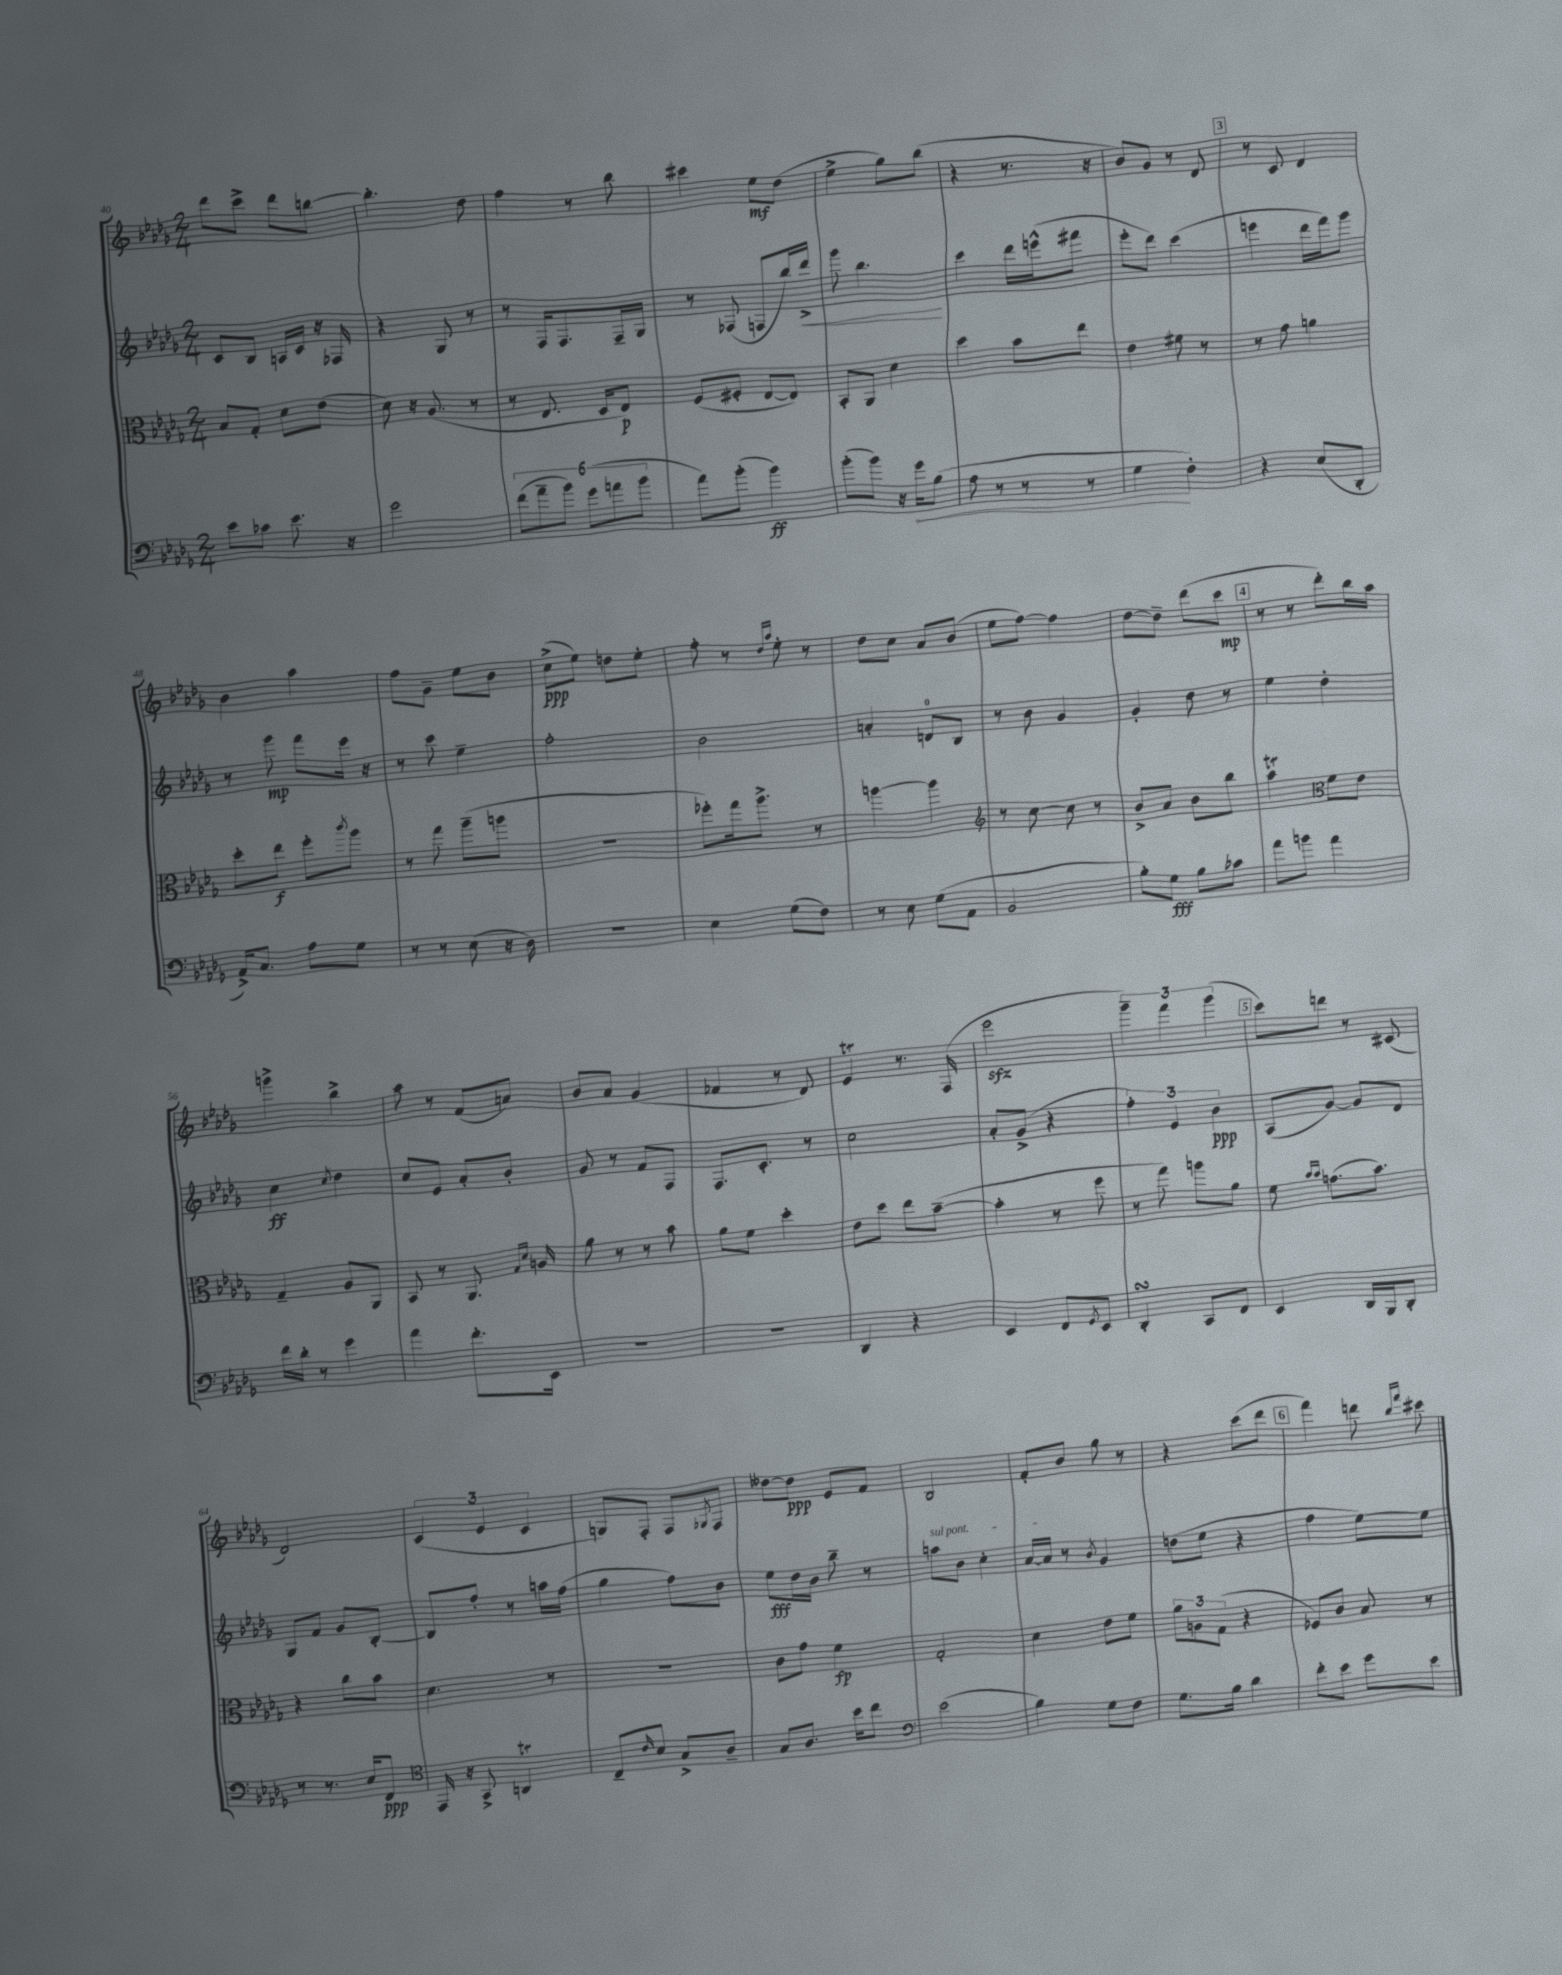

**kern	**kern	**kern	**kern
*staff4	*staff3	*staff2	*staff1
*clefF4	*clefC3	*clefG2	*clefG2
*k[b-e-a-d-g-]	*k[b-e-a-d-g-]	*k[b-e-a-d-g-]	*k[b-e-a-d-g-]
*M2/4	*M2/4	*M2/4	*M2/4
8e-\L	8B-/L	8c/L	8ddd-\L
8c-\J	8G-'/J	8B-/J	8ccc^\J
8.e-\	8d-\L	16A/LL	8ddd-\L
.	.	16c/JJ	.
.	(8e-\J	16r	[8bb\J
16r	.	16F-/	.
=	=	=	=
2g-\	8d-\)	4r	4.bb'\]
.	16r	.	.
.	(8.A-/	.	.
.	.	8G-/	.
.	8r	8r	8dd-\
=	=	=	=
(12f\L	8r	8r	4ff\
12a-~\	.	.	.
.	8.E-/	16F/LK	.
12b-\J)	.	.	.
.	.	8.F/	.
(12g-\L	.	.	8r
.	16D-/LK	.	.
12a\	.	.	.
.	8E-/J)	16F~/L	8bb-\
12b-\J	.	.	.
.	.	16G-/JJ	.
=	=	=	=
8a-\L)	(8F/L	8r	4ccc#\
(8b-'\J	8F#'/J	(8F-/	.
4b-\)	[8E-/L	8F/L	8ee-\L
.	8E-/]J)	16bb-/L)	(8dd-\J
.	.	16ddd-^/JJ	.
=	=	=	=
(8b-'\L	8BB-'/L	8ggg-\	4ee-^\
8b-\J)	8AA-/J	4.bb-\	.
16r	4d-\	.	8gg-\L)
16g-\LK	.	.	.
(8B-\J	.	.	(8bb-\J
=	=	=	=
8A-\	4dd-\	4ccc\	4r
8r	.	.	.
8r	8b-\L	16ddd-\LL	8.r
.	.	(16eee^^\J	.
8r	8ee-\J	8fff#\J	.
.	.	.	16r
=	=	=	=
4G-\	4e-\	8eee-'\L	8b-/L)
.	.	8ddd-\J)	8g-/J
4F'\)	8f#\	(4ccc\	8r
.	8r	.	8d-/
=	=	=	=
4r	8r	4eee\	8r
.	8g-\	.	8c/
(8E-/L	4a\	16ddd-\LL	4d-/
.	.	16fff\J)	.
8DD-'/J	.	8ggg-\J	.
=	=	=	=
16AA-^/LK)	8dd-'\L	8r	4b-\
8.C/J	.	.	.
.	8ee-\J	8ggg-\	.
8A-\L	8ff'\L	8fff\L	4aa-\
.	8qccc/	.	.
8G-\J	8aa-\J	16eee-\Jk	.
.	.	16r	.
=	=	=	=
8r	8r	8r	8ff\L
8r	8gg-\	8ccc\	8g-~\J
(8E-\	(8aa-~\L	4ee-~\	8ee-\L
16r	8aa\J	.	8b-\J
16D-\)	.	.	.
=	=	=	=
2r	2r	2ff'\	(8cc^\L
.	.	.	8ee-\J)
.	.	.	8dd\L
.	.	.	8ee-'\J
=	=	=	=
4E-\	8ff-'\L)	2b-\	8ff'\
.	16gg-\k	.	8r
.	8.aa-^\J	.	.
.	.	.	16qqdd-/LL
.	.	.	16qqaa-/JJ
(8G-\L	.	.	8ee-'\
8F\J)	8r	.	8r
=	=	=	=
8r	[4aa\	4a'/	8dd-\L
8E-\	.	.	8cc\J
(8G-\L	4aa\]	8d/L	8a-/L
8AA-\J	.	8B-/J	(8b-/J
=	=	=	=
*	*clefG2	*	*
2BB-/	8r	8r	8ee-\L
.	[8cc\	8b-\	[8ff\J)
.	8cc\]	4g-/	4ff\]
.	8r	.	.
=	=	=	=
8B-'\L)	8b-^/L	4g-'/	[8dd-\L
8G-\J	8a-/J	.	8dd-~\]J
8B-\L	8b-\L	8dd-\	(8ddd-\L
8c-\J	8bb-\J	8r	8ccc\J
=	=	=	=
8a-\L	4aa-\	4ee-\	8r
8b\J	.	.	8r
*	*clefC3	*	*
4a-\	8f\L	4dd-'\	8ddd-'\L)
.	8e-\J	.	16bb-\L
.	.	.	16aa-\JJ
=	=	=	=
16f\LL	4G-~/	4cc\	4ggg^\
16d-'\JJ	.	.	.
8r	.	.	.
.	.	8qcc/	.
4g-\	8A-/L	4dd-\	4bb-^\
.	8AA-/J	.	.
=	=	=	=
4a-\	8BB-/	8cc/L	8aa-\
.	8r	8e-/J	8r
8.f'\L	8.AA-/	8a-'/L	(8f/L
.	.	8b-'/J	8a/J)
.	16qqG-/LL	.	.
.	16qqd-/JJ	.	.
16EE-\Jk	16A/	.	.
=	=	=	=
2r	8a-\	8g-/	8b-/L
.	8r	8r	8a-/J
.	8r	8f/L	(4g-/
.	8b-\	8F/J	.
=	=	=	=
2r	8a-\L	8.F/L	4f-/
.	8f\J	.	.
.	.	8.c'/J	.
.	4dd-'\	.	8r
.	.	8r	8d-/)
=	=	=	=
4DD-/	8e-\L	2cc\	4e-/
.	8dd-\J	.	.
4r	8ee-\L	.	8.r
.	([8b-~\J	.	.
.	.	.	(16F/
=	=	=	=
4EE-/	4b-'\]	8a-'/L	2eee-\
.	.	(8g-^/J	.
8FF/L	8r	4r	.
8qGG-/	.	.	.
8EE-/J	8ff\	.	.
=	=	=	=
4DD-'/	8r	6ff'\)	6ggg-~\)
.	8gg-\)	.	.
.	.	6e-/	6fff\
8CC/L	8aa\L	.	.
.	.	6b-\	(6ggg-\
8FF/J	8a-\J	.	.
=	=	=	=
4EE-/	8f\	(8A-/L	8ccc\L)
.	16qqb-/LL	.	.
.	16qqb-/JJ	.	.
.	(8.g\L	[8g-/J)	8ddd\J
16DD-/LL	.	8g-/]L	8r
16BBB-/J	8.b-\J)	.	.
8DD-'/J	.	8d-/J	(8c#/
=	=	=	=
8r	4r	8G-/L	2d-/)
8.r	.	8f/J	.
.	8cc\L	8g-/L	.
16E-/LK	.	.	.
8FF/J	8b-\J	[8B-'/J	.
=	=	=	=
*clefC4	*	*	*
16EE-/	4.d-\	8B-/]L	(6c/
16r	.	.	.
8GG-^/	.	8ff'/J	.
.	.	.	6e-/
4AA/	.	8r	.
.	.	.	6c/
.	8r	16aa\LL	.
.	.	(16ff\JJ	.
=	=	=	=
8C~/L	2r	4gg-\	8G/L)
16qqc/	.	.	.
8B-/J	.	.	8F'/J
8G-^/L	.	8ff\L)	8F/L
.	.	.	8qG-/
8A-~/J	.	8b-\J	8F/J
=	=	=	=
8G-/L	8c\L	8ee-\L	[8dd--\L
8.A-/J	8g-\J	16dd-\L	8dd--\]J
.	.	16b-\JJ	.
.	4f\	8bb-~\	8e-/L
16b-\LK	.	.	.
8cc\J	.	8r	8f/J
=	=	=	=
*clefF4	*	*	*
(2e-\	2G-'/	8aa\L	2B-/
.	.	8b-\J	.
.	.	4cc'\	.
=	=	=	=
4B-\)	4d-\	[16a-/LL	8f'/L
.	.	16a-/]JJ	.
.	.	8r	8b-/J
.	.	8qb-/	.
8G-\L	8e-\L	4g-/	8gg-\
8F\J	8f\J	.	8r
=	=	=	=
8.G-\L	12a-\L	(8dd\L	4r
.	12A\	.	.
.	.	8ee-\J	.
.	(12G-\J	.	.
16B-\Jk	.	.	.
4d-\	4r	4r	(8ccc\L
.	.	.	8ddd-\J
=	=	=	=
8f'\L	8F-/L)	4ff\	4fff\)
8e-\J	8c/J	.	.
8g-\L	8B-/	[8ee-\L)	8ddd\
.	.	.	16qqbb-/LL
.	.	.	16qqfff/JJ
8e-\J	8r	8ee-\]J	8ccc#\
==	==	==	==
*-	*-	*-	*-
